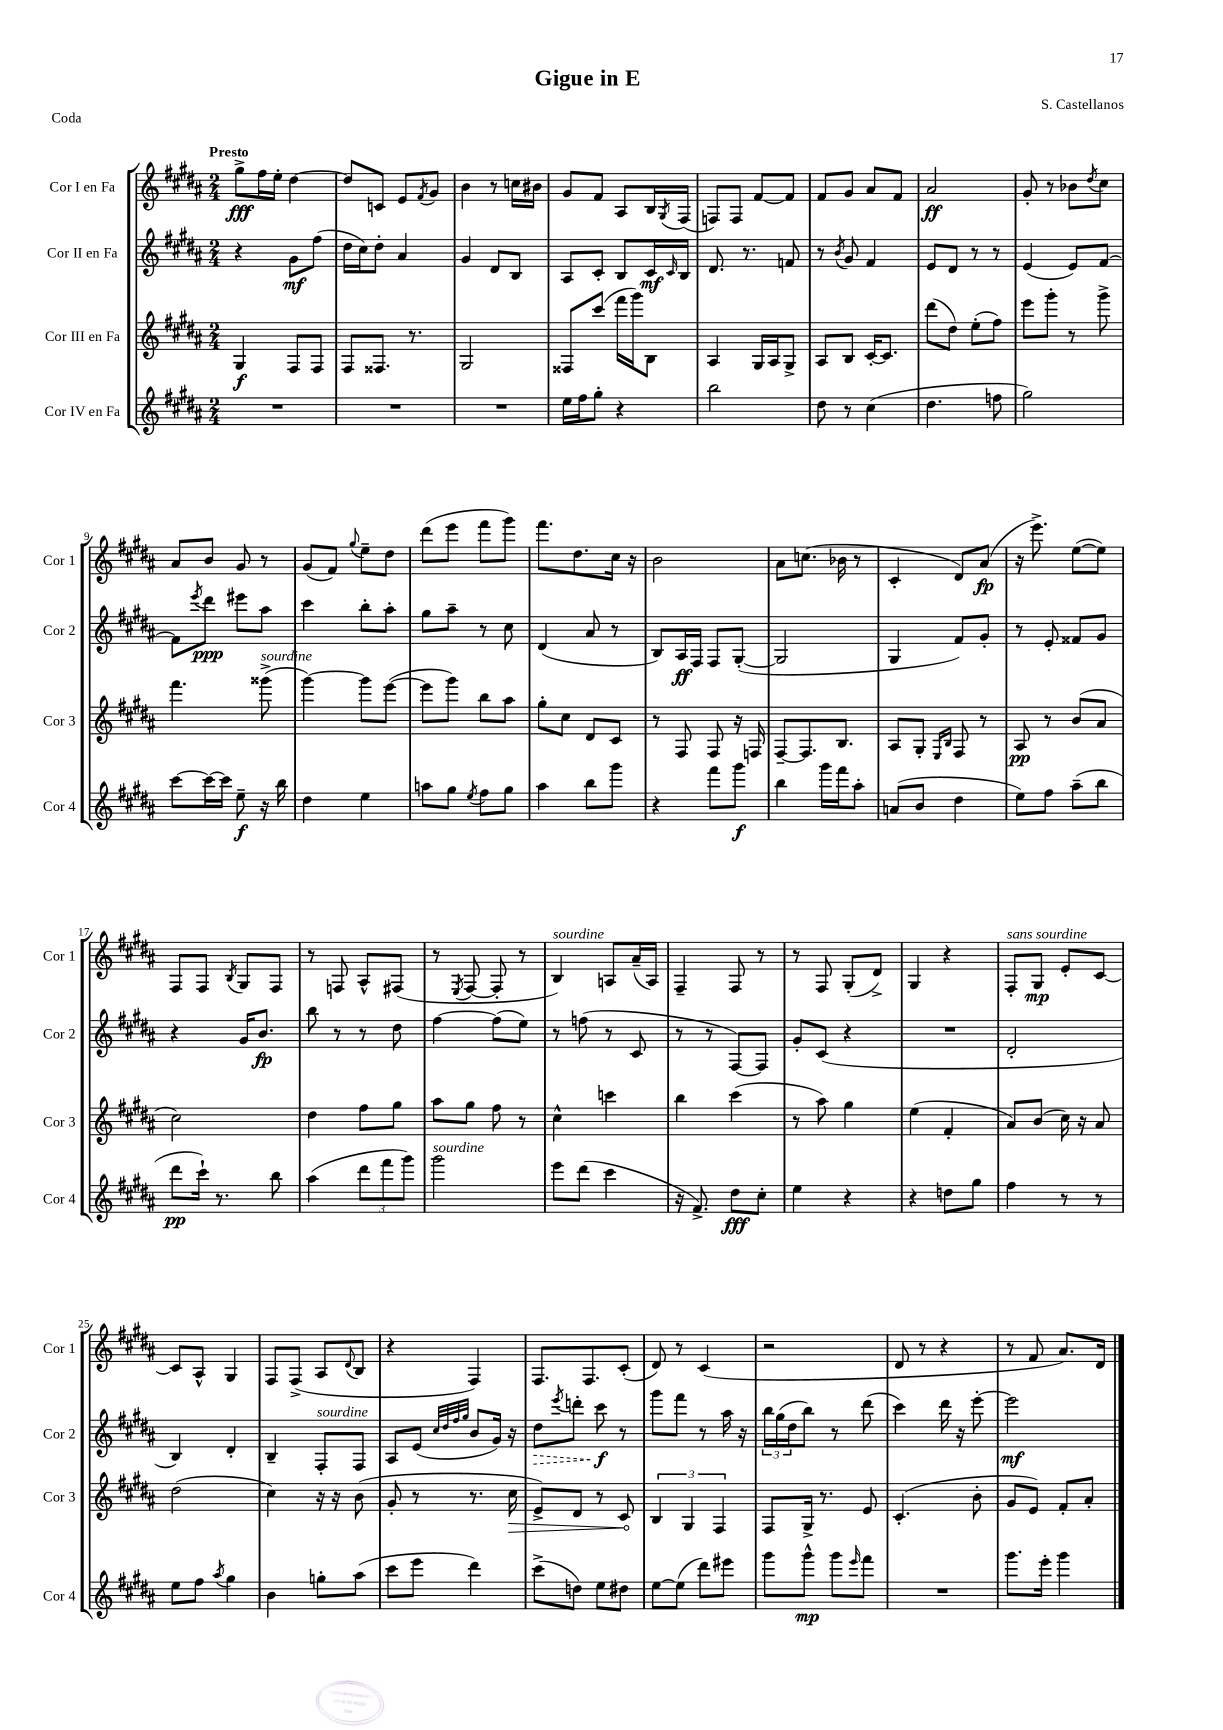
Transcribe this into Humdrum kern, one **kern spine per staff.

**kern	**kern	**kern	**kern
*staff4	*staff3	*staff2	*staff1
*clefG2	*clefG2	*clefG2	*clefG2
*k[f#c#g#d#a#]	*k[f#c#g#d#a#]	*k[f#c#g#d#a#]	*k[f#c#g#d#a#]
*M2/4	*M2/4	*M2/4	*M2/4
2r	4G#/	4r	8gg#^\L
.	.	.	16ff#\L
.	.	.	16ee'\JJ
.	8F#/L	8g#\L	[4dd#\
.	8F#/J	(8ff#\J	.
=	=	=	=
2r	8F#/L	16dd#\LL	8dd#/]L
.	.	16cc#\J)	.
.	8.F##/J	8dd#'\J	8c/J
.	.	4a#/	8e/L
.	8.r	.	.
.	.	.	8qf#/
.	.	.	8g#/J
=	=	=	=
2r	2G#/	4g#/	4b\
.	.	8d#/L	8r
.	.	8B/J	16cc\LL
.	.	.	16b#\JJ
=	=	=	=
16ee\LL	8F##/L	8A#/L	8g#/L
16ff#\J	.	.	.
8gg#'\J	(8ccc#/J	8c#'/J	8f#/J
4r	16fff#\LL	8B/L	8A#/L
.	16ggg#\J)	.	.
.	8B\J	16c#/L	16B/L
.	.	16qqc#/	8qG#/
.	.	16B/JJ	(16F#/JJ
=	=	=	=
2bb\	4A#/	8.d#/	8F/L)
.	.	.	8F/J
.	.	8.r	.
.	16G#/LL	.	[8f#/L
.	16A#/J	.	.
.	8G#^/J	8f/	8f#/]J
=	=	=	=
8dd#\	8A#/L	8r	8f#/L
.	.	8qb/	.
8r	8B/J	8g#/	8g#/J
(4cc#\	[16c#'/LK	4f#/	8a#/L
.	8.c#/]J	.	.
.	.	.	8f#/J
=	=	=	=
4.dd#\	(8ddd#\L	8e/L	2a#/
.	8dd#\J)	8d#/J	.
.	(8ee'\L	8r	.
8ff\	8ff#\J)	8r	.
=	=	=	=
2gg#\)	8eee\L	(4e/	8g#'/
.	8ggg#'\J	.	8r
.	8r	8e/L)	8b-\L
.	.	.	8qdd#/
.	8ggg#^\	[8f#/J	8cc#\J
=	=	=	=
[8ccc#\L	4.fff#\	8f#\]L	8a#/L
.	.	8qeee/	.
16ccc#\_L	.	8ddd#\J	8b/J
16ccc#\]JJ	.	.	.
8ee~\	.	8eee#\L	8g#/
16r	(8ggg##^\	8aa#\J	8r
16bb\	.	.	.
=	=	=	=
4dd#\	[4ggg#\)	4ccc#\	(8g#/L
.	.	.	8f#/J)
.	.	.	8qqgg#/
4ee\	8ggg#\]L	8bb'\L	8ee~\L
.	([8eee\J	8aa#'\J	8dd#\J
=	=	=	=
8aa\L	8eee\]L	8gg#\L	(8ddd#\L
8gg#\J	8ggg#\J)	8aa#~\J	8eee\J
8qee/	.	.	.
8ff#\L	8bb\L	8r	8fff#\L
8gg#\J	8aa#\J	8cc#\	8ggg#\J)
=	=	=	=
4aa#\	8gg#'\L	(4d#/	8.fff#\L
.	8cc#\J	.	.
.	.	.	8.dd#\
8bb\L	8d#/L	8a#/	.
8ggg#\J	8c#/J	8r	16cc#\Jk
.	.	.	16r
=	=	=	=
4r	8r	8B/L)	2b\
.	8F#/	16A#/L	.
.	.	16F#/JJ	.
8fff#\L	8F#/	8F#/L	.
8ggg#\J	16r	([8G#'/J	.
.	16F/	.	.
=	=	=	=
4bb\	[8F#~/L	2G#/]	8a#\L
.	8.F#/]	.	(8.cc\J
16ggg#\LL	.	.	.
16fff#\J	8.B/J	.	16b-\
8aa#'\J	.	.	8r
=	=	=	=
(8a/L	8A#/L	4G#/	4c#'/
8b/J	8G#'/J	.	.
.	16qqE/LL	.	.
.	16qqB/JJ	.	.
4dd#\	8F#/	8f#/L)	8d#/L)
.	8r	8g#'/J	(8a#/J
=	=	=	=
8ee\L)	8A#/	8r	16r
.	.	.	8.eee^\)
8ff#\J	8r	8e'/	.
(8aa#~\L	(8b/L	8f##/L	([8ee\L
8bb\J	8a#/J	8g#/J	8ee\]J)
=	=	=	=
8ddd#\L	2cc#\)	4r	8F#/L
16ccc#`\Jk)	.	.	8F#/J
8.r	.	.	.
.	.	.	8qB/
.	.	16g#/LK	8G#/L
.	.	8.b/J	.
8bb\	.	.	8F#/J
=	=	=	=
(4aa#\	4dd#\	8bb\	8r
.	.	8r	8F/
12ddd#\L	8ff#\L	8r	8A#^^/L
12fff#\	.	.	.
.	8gg#\J	8dd#\	(8F#/J
12ggg#\J)	.	.	.
=	=	=	=
2ggg#\	8aa#\L	[4ff#\	8r
.	.	.	8qE/
.	8gg#\J	.	[8F#/
.	8ff#\	(8ff#\]L	8F#'/]
.	8r	8ee\J)	8r
=	=	=	=
8eee\L	4cc#^^\	8r	4B/)
(8ddd#\J	.	(8ff\	.
4ccc#\	4ccc\	8r	8A/L
.	.	8c#/	(16a#~/L
.	.	.	16A/JJ)
=	=	=	=
16r	4bb\	8r	4F#~/
8.f#^/)	.	.	.
.	.	8r	.
8dd#\L	(4ccc#\	[8F#/L)	8F#/
8cc#'\J	.	8F#/]J	8r
=	=	=	=
4ee\	8r	8g#'/L	8r
.	8aa#\)	(8c#/J	8F#/
4r	4gg#\	4r	(8G#'/L
.	.	.	8d#^/J)
=	=	=	=
4r	(4ee\	2r	4G#/
8dd\L	4f#'/	.	4r
8gg#\J	.	.	.
=	=	=	=
4ff#\	8a#/L)	2d#'/	8F#'/L
.	(8b/J	.	8G#/J
8r	16cc#\)	.	8e'/L
.	16r	.	.
8r	8a#/	.	[8c#/J
=	=	=	=
8ee\L	(2dd#\	4B/)	8c#/]L
8ff#\J	.	.	8A#^^/J
8qaa#/	.	.	.
4gg#\	.	4d#'/	4G#/
=	=	=	=
4b\	4cc#\)	4B~/	8F#/L
.	.	.	(8F#^/J
8gg'\L	16r	8F#'/L	8A#/L
.	16r	.	.
.	.	.	8qqd#/
(8aa#\J	(8b\	8F#/J	8B/J
=	=	=	=
8ccc#\L	8g#'/	8A#/L	4r
8eee\J	8r	(8e/J	.
.	.	32qqcc#/LLL	.
.	.	32qqdd#/	.
.	.	32qqff#/	.
.	.	32qqgg#/JJJ	.
4ddd#\)	8.r	8b/L	4F#/)
.	.	16g#/Jk)	.
.	16cc#\	16r	.
=	=	=	=
(8ccc#^\L	8e^/L)	8dd#\L	8.F#/L
.	.	8qeee/	.
8dd\J)	8d#/J	8ddd'\J	.
.	.	.	8.F#/
8ee\L	8r	8ccc#\	.
8dd#\J	8c#/	8r	(8c#'/J
=	=	=	=
[8ee\L	6B/	8ggg#\L	8d#/)
(8ee\]J	.	8fff#\J	8r
.	6G#/	.	.
8ddd#\L)	.	8r	(4c#/
.	6F#/	.	.
8eee#\J	.	16aa#\	.
.	.	16r	.
=	=	=	=
8ggg#\L	8F#/L	24bb\LL	2r
.	.	(24gg#\	.
.	.	24dd#\J	.
8ggg#^^\J	16G#^/Jk	8bb\J)	.
.	8.r	.	.
8ggg#\L	.	8r	.
16qqeee/	.	.	.
8fff#\J	8e/	(8ddd#\	.
=	=	=	=
2r	(4.c#'/	4ccc#\)	8d#/
.	.	.	8r
.	.	16ddd#\	4r
.	.	16r	.
.	8b'\	[8eee'\	.
=	=	=	=
8.ggg#\L	8g#/L	2eee\]	8r
.	8e/J)	.	8f#/
16eee'\Jk	.	.	.
4ggg#\	8f#'/L	.	8.a#/L)
.	8a#'/J	.	.
.	.	.	16d#/Jk
==	==	==	==
*-	*-	*-	*-
